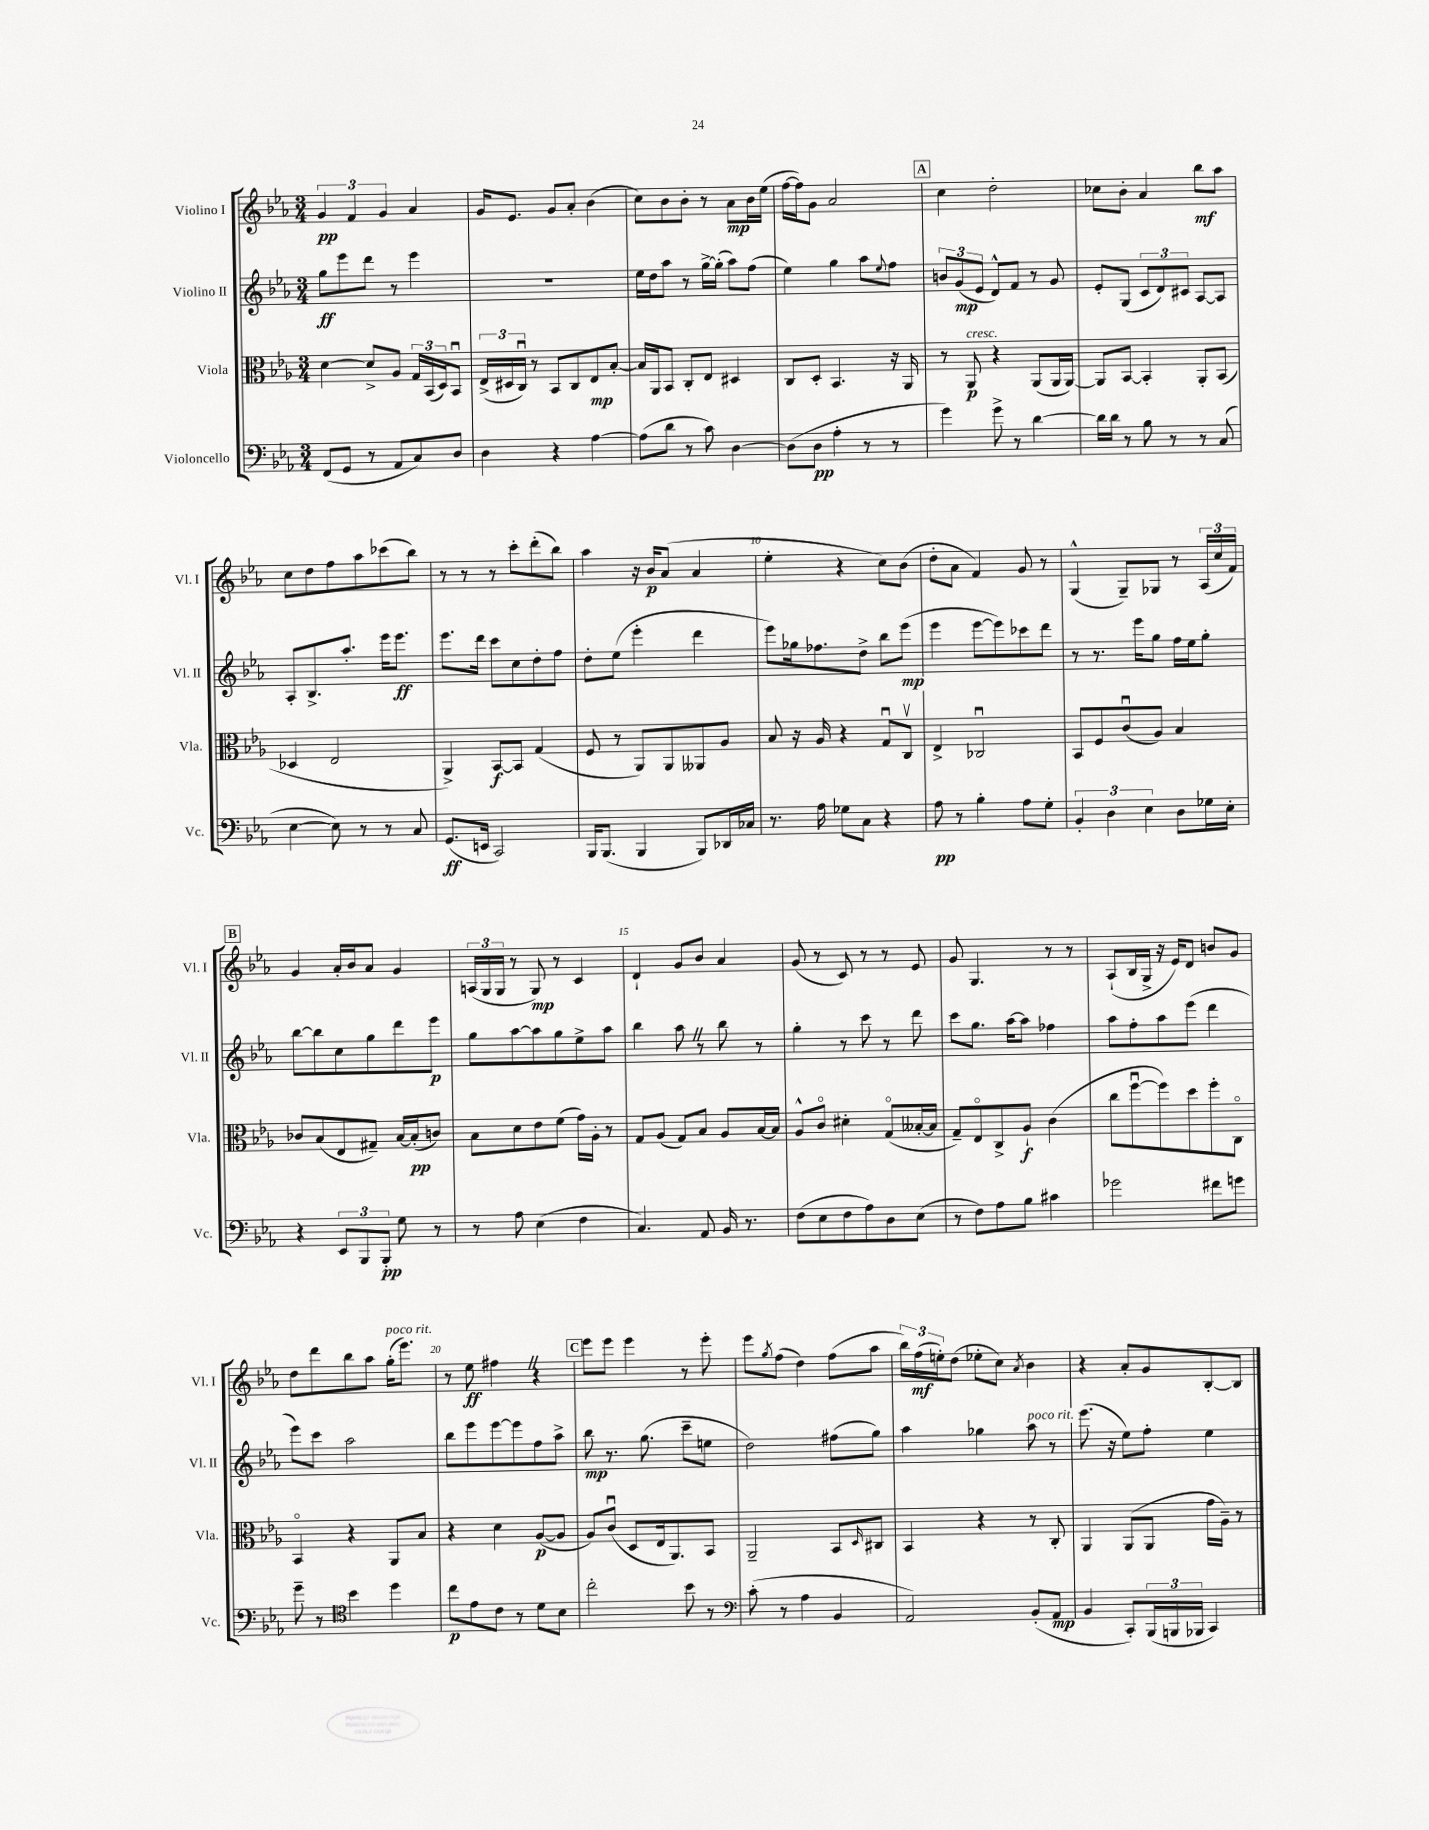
<<
\new StaffGroup <<
\new Staff = "s0" \with { instrumentName = "Violino I" shortInstrumentName = "Vl. I" } {
    \clef treble \key ees \major \numericTimeSignature \time 3/4
    \tuplet 3/2 { g'4\pp f'4 g'4 } aes'4 |
    g'16 ees'8. g'8 aes'8-. bes'4( |
    c''8) bes'8 bes'8-. r8 aes'8\mp bes'16 ees''16( |
    f''16~ f''16) g'8 aes'2 |
    \mark \markup { \box "A" } c''4 d''2-. |
    ces''8 bes'8-. aes'4 bes''8\mf aes''8 |
    c''8 d''8 f''8 aes''8 ces'''8( bes''8) |
    r8 r8 r8 c'''8-. d'''8-.( bes''8) |
    aes''4 r16 bes'16\p aes'8( aes'4 |
    ees''4-. r4 c''8) bes'8( |
    d''8-. aes'8 f'4) g'8 r8 |
    g4-^( g8--) ges8 r8 \tuplet 3/2 { aes16( c''16 f'16) } |
    \mark \markup { \box "B" } g'4 aes'16-. bes'16 aes'8 g'4 |
    \tuplet 3/2 { a16( g16 g16 } r8 g8\mp) r8 c'4 |
    d'4-! g'8 bes'8 aes'4 |
    g'8( r8 c'8) r8 r8 ees'8 |
    g'8 g4. r8 r8 |
    aes8-!( bes16 g16-> r16 ees'16) d'8 b'8 g'8 |
    d''8 d'''8 bes''8 aes''8 g''16-.^\markup { \italic "poco rit." }( ees'''8.) |
    r8 ees''8\ff fis''4 \once \override BreathingSign.text = \markup { \musicglyph "scripts.caesura.straight" } \breathe r4 |
    \mark \markup { \box "C" } ees'''8 ees'''8 ees'''4 r8 ees'''8-. |
    ees'''8 \acciaccatura { g''8 } f''8( d''4) f''8( aes''8 |
    \tuplet 3/2 { bes''16) f''16\mf( e''16-.) } d''8( ees''8-. c''8) \acciaccatura { aes'8 } bes'4 |
    r4 aes'8-. g'8 bes8~-. bes8 \bar "|." |
}
\new Staff = "s1" \with { instrumentName = "Violino II" shortInstrumentName = "Vl. II" } {
    \clef treble \key ees \major \numericTimeSignature \time 3/4
    g''8\ff ees'''8 d'''8 r8 ees'''4 |
    R2. |
    ees''16 d''16 aes''8 r8 g''16~-> g''16-.( aes''8) f''8( |
    ees''4) g''4 aes''8 \appoggiatura { ees''8 } f''8 |
    \mark \markup { \box "A" } \tuplet 3/2 { b'8 g'8\mp( ees'8 } d'8-^) f'8 r8 g'8 |
    ees'8-. g8( \tuplet 3/2 { c'8 d'8) cis'8 } aes8~ aes8 |
    aes8-. bes8.-> aes''8.-. ees'''16 ees'''8.\ff |
    ees'''8. d'''16 c'''8 c''8 d''8-. f''8 |
    d''8-. ees''8( ees'''4-. d'''4 |
    ees'''8) ges''16 fes''8. d''8-> bes''8 ees'''8\mp( |
    ees'''4 ees'''8~ ees'''8) ces'''8 d'''8 |
    r8 r8. ees'''16 g''8 f''16 ees''16 g''8-. |
    \mark \markup { \box "B" } bes''8~ bes''8 c''8 g''8 d'''8 ees'''8\p |
    g''8 aes''8~ aes''8 g''8 ees''8-> aes''8 |
    bes''4 aes''8 \once \override BreathingSign.text = \markup { \musicglyph "scripts.caesura.straight" } \breathe r8 bes''8 r8 |
    g''4-. r8 c'''8 r8 d'''8 |
    c'''8 g''8. aes''16~ aes''8 fes''4 |
    aes''8 f''8-. aes''8 ees'''8( d'''4 |
    ees'''8) c'''8 aes''2 |
    bes''8 ees'''8 ees'''8~ ees'''8 f''8 aes''8-> |
    \mark \markup { \box "C" } bes''8\mp r8. g''8.( c'''8-- e''8 |
    d''2) fis''8( g''8) |
    aes''4 ges''4 aes''8^\markup { \italic "poco rit." } r8 |
    ees'''8.( r16 ees''8) f''8-. ees''4 \bar "|." |
}
\new Staff = "s2" \with { instrumentName = "Viola" shortInstrumentName = "Vla." } {
    \clef alto \key ees \major \numericTimeSignature \time 3/4
    d'4~ d'8-> aes8 \tuplet 3/2 { g16 bes,16( d16) } bes,8\downbow |
    \tuplet 3/2 { ees16->( dis16 c16\downbow) } r8 bes,8 c8 ees8\mp bes8~-. |
    bes16 aes,16 bes,8 c8-. ees8 dis4 |
    c8 d8-. bes,4. r16 aes,16 |
    \mark \markup { \box "A" } r8 aes,8\p^\markup { \italic "cresc." } r4 aes,8( aes,16 aes,16~) |
    aes,8 bes,8~ bes,4-. aes,8-. bes,8( |
    des4 ees2 |
    aes,4->) bes,8~\f bes,8 g4( |
    f8 r8 aes,8) aes,8 aeses,8 aes8 |
    bes8 r16 aes16 r4 g8\downbow c8\upbow |
    ees4-> ces2\downbow |
    bes,8 f8 c'8\downbow( aes8) bes4 |
    \mark \markup { \box "B" } ces'8 bes8( ees8 gis8--) bes16~ bes16-.\pp( c'8) |
    bes8 d'8 ees'8 f'8( g'16) aes16-. r8 |
    g8 aes8( g8) bes8 aes8 bes16~ bes16 |
    aes8-^ c'8\flageolet dis'4-. g8\flageolet( beses16~-. beses16 |
    g8--) ees8\flageolet c8-> aes8-!\f c'4( |
    c''8 f''8~\downbow f''8) d''8 f''8-. c8\flageolet |
    bes,4\flageolet r4 aes,8 bes8 |
    r4 d'4 aes8~\p( aes8 |
    \mark \markup { \box "C" } aes8) c'8\downbow( d8 ees16 aes,8.) bes,8 |
    aes,2-- bes,8 \grace { d16 } cis8 |
    bes,4 r4 r8 c8-. |
    aes,4 aes,8( aes,8 g'16 aes16--) r8 \bar "|." |
}
\new Staff = "s3" \with { instrumentName = "Violoncello" shortInstrumentName = "Vc." } {
    \clef bass \key ees \major \numericTimeSignature \time 3/4
    f,8( g,8 r8 aes,8 c8) d8 |
    d4 r4 aes4~ |
    aes8( d'8 r8 c'8) d4~ |
    d8( d8\pp aes4-. r8 r8 |
    \mark \markup { \box "A" } g'4) g'8-> r8 d'4~ |
    d'16 d'16 r8 bes8 r8 r8 c8( |
    ees4~ ees8) r8 r8 c8 |
    g,8.\ff( e,16 c,2) |
    bes,,16 bes,,8.( bes,,4 bes,,8) des,16 ces16 |
    r8. aes16 ges8 c8 r4 |
    aes8\pp r8 bes4-. aes8 g8-. |
    \tuplet 3/2 { bes,4-. d4 ees4 } d8 ges16 ees16-. |
    \mark \markup { \box "B" } r4 \tuplet 3/2 { ees,8 bes,,8 bes,,8-.\pp } g8 r8 |
    r8 aes8 ees4( f4 |
    c4.) aes,8 bes,16 r8. |
    f8( ees8 f8 aes8) d8 ees8( |
    r8 f8) aes8 bes8 cis'4 |
    ges'2 fis'8 g'8 |
    g'8-- r8 \clef tenor bes'4 d''4 |
    c''8\p ees'8 c'8 r8 d'8 bes8 |
    \mark \markup { \box "C" } c''2-. bes'8 r8 |
    \clef bass c'8-.( r8 aes4 bes,4 |
    aes,2) bes,8-.( aes,8\mp |
    bes,4 c,8-.) \tuplet 3/2 { bes,,16( b,,16 bes,,16 } c,4) \bar "|." |
}
>>
>>
\layout { \context { \Score \override BarNumber.break-visibility = ##(#f #t #t) barNumberVisibility = #(every-nth-bar-number-visible 5) } }
